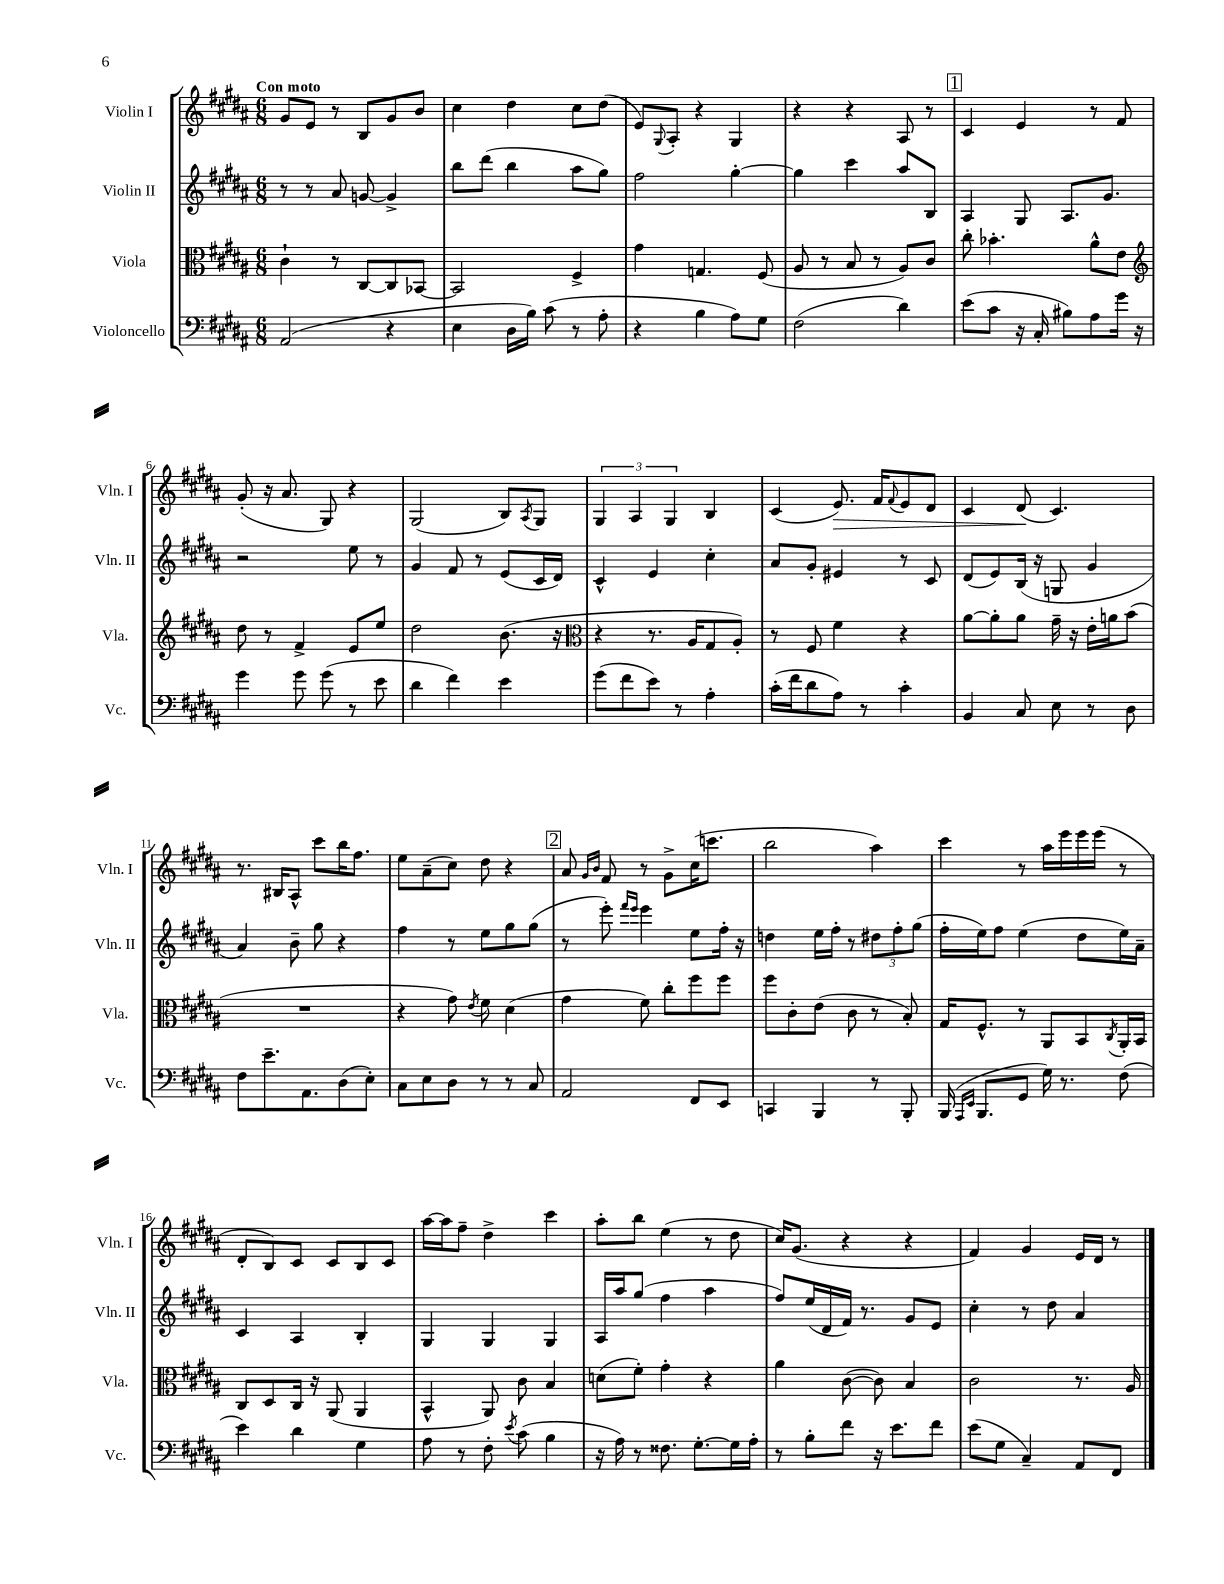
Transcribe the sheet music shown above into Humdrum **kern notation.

**kern	**kern	**kern	**kern	**dynam
*part4	*part3	*part2	*part1	*part1
*staff4	*staff3	*staff2	*staff1	*staff1
*I"Violoncello	*I"Viola	*I"Violin II	*I"Violin I	*
*I'Vc.	*I'Vla.	*I'Vln. II	*I'Vln. I	*
*clefF4	*clefC3	*clefG2	*clefG2	*
*k[f#c#g#d#a#]	*k[f#c#g#d#a#]	*k[f#c#g#d#a#]	*k[f#c#g#d#a#]	*
*M6/8	*M6/8	*M6/8	*M6/8	*
=1	=1	=1	=1	=1
!	!	!	!LO:TX:a:B:t=Con moto	!
(2AA#/	4c#`\	8r	8g#/L	.
.	.	8r	8e/J	.
.	8r	8a#/	8r	.
.	[8C#/L	[8gn/	8B/L	.
4r	8C#/]	4g^/]	8g#/	.
.	[8BB-X/J	.	8b/J	.
=2	=2	=2	=2	=2
4E\	2BB-/]	8bb\L	4cc#\	.
.	.	(8ddd#\J	.	.
16D#\LL	.	4bb\	4dd#\	.
16B\JJ)	.	.	.	.
(8c#\	.	.	.	.
8r	4F#^/	8aa#\L	8cc#\L	.
8A#'\	.	8gg#\J)	(8dd#\J	.
=3	=3	=3	=3	=3
4r	4g#\	2ff#\	8e/L)	.
.	.	.	8qqG#/	.
.	.	.	8A#'/J	.
4B\	4.Gn/	.	4r	.
8A#\L)	.	[4gg#'\	4G#/	.
8G#\J	(8F#/	.	.	.
=4	=4	=4	=4	=4
(2F#\	8A#/	4gg#\]	4r	.
.	8r	.	.	.
.	8B/	4ccc#\	4r	.
.	8r	.	.	.
4d#\)	8A#/L)	8aa#/L	8A#/	.
.	8c#/J	8B/J	8r	.
!!LO:REH:place=s1:t=1
=5	=5	=5	=5	=5
(8e\L	8cc#'\	4A#/	4c#/	.
8c#\J	4.b-X'\	.	.	.
16r	.	8G#/	4e/	.
16C#'/	.	.	.	.
8B#X\L)	.	8.A#/L	.	.
8A#\	8a#^^\L	.	8r	.
.	.	8.g#/J	.	.
16g#\Jk	8e\J	.	8f#/	.
16r	.	.	.	.
!!LO:LB:g=z
=6	=6	=6	=6	=6
*	*clefG2	*	*	*
4g#\	8dd#\	2r	(8g#'/	.
.	8r	.	16r	.
.	.	.	8.a#/	.
8g#\	4f#^/	.	.	.
(8g#\	.	.	8G#/)	.
8r	8e/L	8ee\	4r	.
8e\	8ee/J	8r	.	.
=7	=7	=7	=7	=7
4d#\	2dd#\	4g#/	(2G#/	.
4f#\)	.	8f#/	.	.
.	.	8r	.	.
4e\	(8.b\	(8e/L	8B/L)	.
.	.	.	8qA#/	.
.	.	16c#/L	8G#/J	.
.	16r	16d#/JJ)	.	.
=8	=8	=8	=8	=8
*	*clefC3	*	*	*
(8g#\L	4r	4c#^^/	6G#/	.
8f#\	.	.	.	.
.	.	.	6A#/	.
8e\J)	8.r	4e/	.	.
.	.	.	6G#/	.
8r	.	.	.	.
.	16A#/KL	.	.	.
4A#'\	8G#/	4cc#'\	4B/	.
.	8A#'/J)	.	.	.
=9	=9	=9	=9	=9
(16c#'\LL	8r	8a#/L	(4c#/	.
16f#\J	.	.	.	.
8d#\	8F#/	8g#'/J	.	.
!	!	!	!	!LO:HP:b
8A#\J)	4f#\	4e#X/	8.e/)	>
8r	.	.	.	.
.	.	.	16f#/KL	.
.	.	.	8qqf#/	.
4c#'\	4r	8r	8e/	.
.	.	8c#/	8d#/J	.
=10	=10	=10	=10	=10
4BB/	[8a#\L	(8d#/L	4c#/	.
.	8a#'\]	8e/)	.	.
8C#/	8a#\J	(16B/Jk	(8d#/	.
.	.	16r	.	.
8E\	16g#~\	8Gn/	4.c#/)	]
.	16r	.	.	.
8r	16e'\LL	4g#/	.	.
.	16an\J	.	.	.
8D#\	(8b\J	.	.	.
!!LO:LB:g=z
=11	=11	=11	=11	=11
8F#\L	2.r	4a#/)	8.r	.
8.e~\	.	.	.	.
.	.	.	16B#X/KL	.
.	.	8b~\	8A#^^/J	.
8.AA#\	.	.	.	.
.	.	8gg#\	8ccc#\L	.
(8D#\	.	4r	16bb\K	.
.	.	.	8.ff#\J	.
8E'\J)	.	.	.	.
=12	=12	=12	=12	=12
8C#\L	4r	4ff#\	8ee\L	.
8E\	.	.	(8a#~\	.
8D#\J	8g#\)	8r	8cc#\J)	.
.	8qe/	.	.	.
8r	8f#\	8ee\L	8dd#\	.
8r	(4d#\	8gg#\	4r	.
8C#/	.	(8gg#\J	.	.
!!LO:REH:place=s1:t=2
=13	=13	=13	=13	=13
2AA#/	4g#\	8r	8a#/	.
.	.	.	16qqg#/LL	.
.	.	.	16qqb/JJ	.
.	.	8eee'\)	8f#/	.
.	.	16qqfff#/LL	.	.
.	.	16qqeee/JJ	.	.
.	8f#\)	4eee\	8r	.
.	8cc#'\L	.	8g#^\L	.
8FF#/L	8ff#\	8ee\L	(16cc#\K	.
.	.	.	8.cccn\J	.
8EE/J	8ff#\J	16ff#'\Jk	.	.
.	.	16r	.	.
=14	=14	=14	=14	=14
4CCn/	8ff#\L	4ddn\	2bb\	.
.	8c#'\	.	.	.
4BBB/	(8e\J	16ee\LL	.	.
.	.	16ff#'\JJ	.	.
.	8c#\	8r	.	.
8r	8r	12dd#X\L	4aa#\)	.
.	.	12ff#'\	.	.
8BBB'/	8B'/)	.	.	.
.	.	(12gg#\J	.	.
=15	=15	=15	=15	=15
(16BBB/	16G#/KL	16ff#'\LL	4ccc#\	.
16qqAAA#/LL	.	.	.	.
16qqEE/JJ	.	.	.	.
8.BBB/L	8.F#^^/J	16ee\J)	.	.
.	.	8ff#\J	.	.
8GG#/J	8r	(4ee\	8r	.
16G#\)	8AA#/L	.	16aa#\LL	.
8.r	.	.	16eee\	.
.	8BB/	8dd#\L	16eee\	.
.	.	.	(16eee\JJ	.
.	8qC#/	.	.	.
(8F#\	16AA#'/L	16ee\L)	8r	.
.	16BB/JJ	16a#~\JJ	.	.
!!LO:LB:g=z
=16	=16	=16	=16	=16
4e\)	8C#/L	4c#/	8d#'/L	.
.	8D#/	.	8B/)	.
4d#\	16C#/Jk	4A#/	8c#/J	.
.	16r	.	.	.
.	(8AA#/	.	8c#/L	.
4G#\	4AA#/	4B'/	8B/	.
.	.	.	8c#/J	.
=17	=17	=17	=17	=17
8A#\	4BB^^/	4G#/	[16aa#\LL	.
.	.	.	16aa#\J]	.
8r	.	.	8ff#~\J	.
8F#'\	8AA#/)	4G#/	4dd#^\	.
8qe/	.	.	.	.
(8c#\	8c#\	.	.	.
4B\	4B/	4G#/	4ccc#\	.
=18	=18	=18	=18	=18
16r	(8dn\L	16A#/LL	8aa#'\L	.
16A#\)	.	16aa#/J	.	.
8r	8f#'\J)	(8gg#/J	8bb\J	.
8.F##X\	4g#'\	4ff#\	(4ee\	.
[8.G#'\L	.	.	.	.
.	4r	4aa#\	8r	.
16G#\L]	.	.	8dd#\	.
16A#'\JJ	.	.	.	.
=19	=19	=19	=19	=19
8r	4a#\	8ff#/L)	16cc#/KL)	.
.	.	.	(8.g#/J	.
8B'\L	.	(16ee/L	.	.
.	.	16d#/	.	.
8f#\J	([8c#\	16f#/JJ)	4r	.
.	.	8.r	.	.
16r	8c#\])	.	.	.
8.e\L	.	.	.	.
.	4B/	8g#/L	4r	.
8f#\J	.	8e/J	.	.
=20	=20	=20	=20	=20
(8e\L	2c#\	4cc#'\	4f#/)	.
8G#\J	.	.	.	.
4C#~/)	.	8r	4g#/	.
.	.	8dd#\	.	.
8AA#/L	8.r	4a#/	16e/LL	.
.	.	.	16d#/JJ	.
8FF#/J	.	.	8r	.
.	16A#/	.	.	.
==	==	==	==	==
*-	*-	*-	*-	*-
